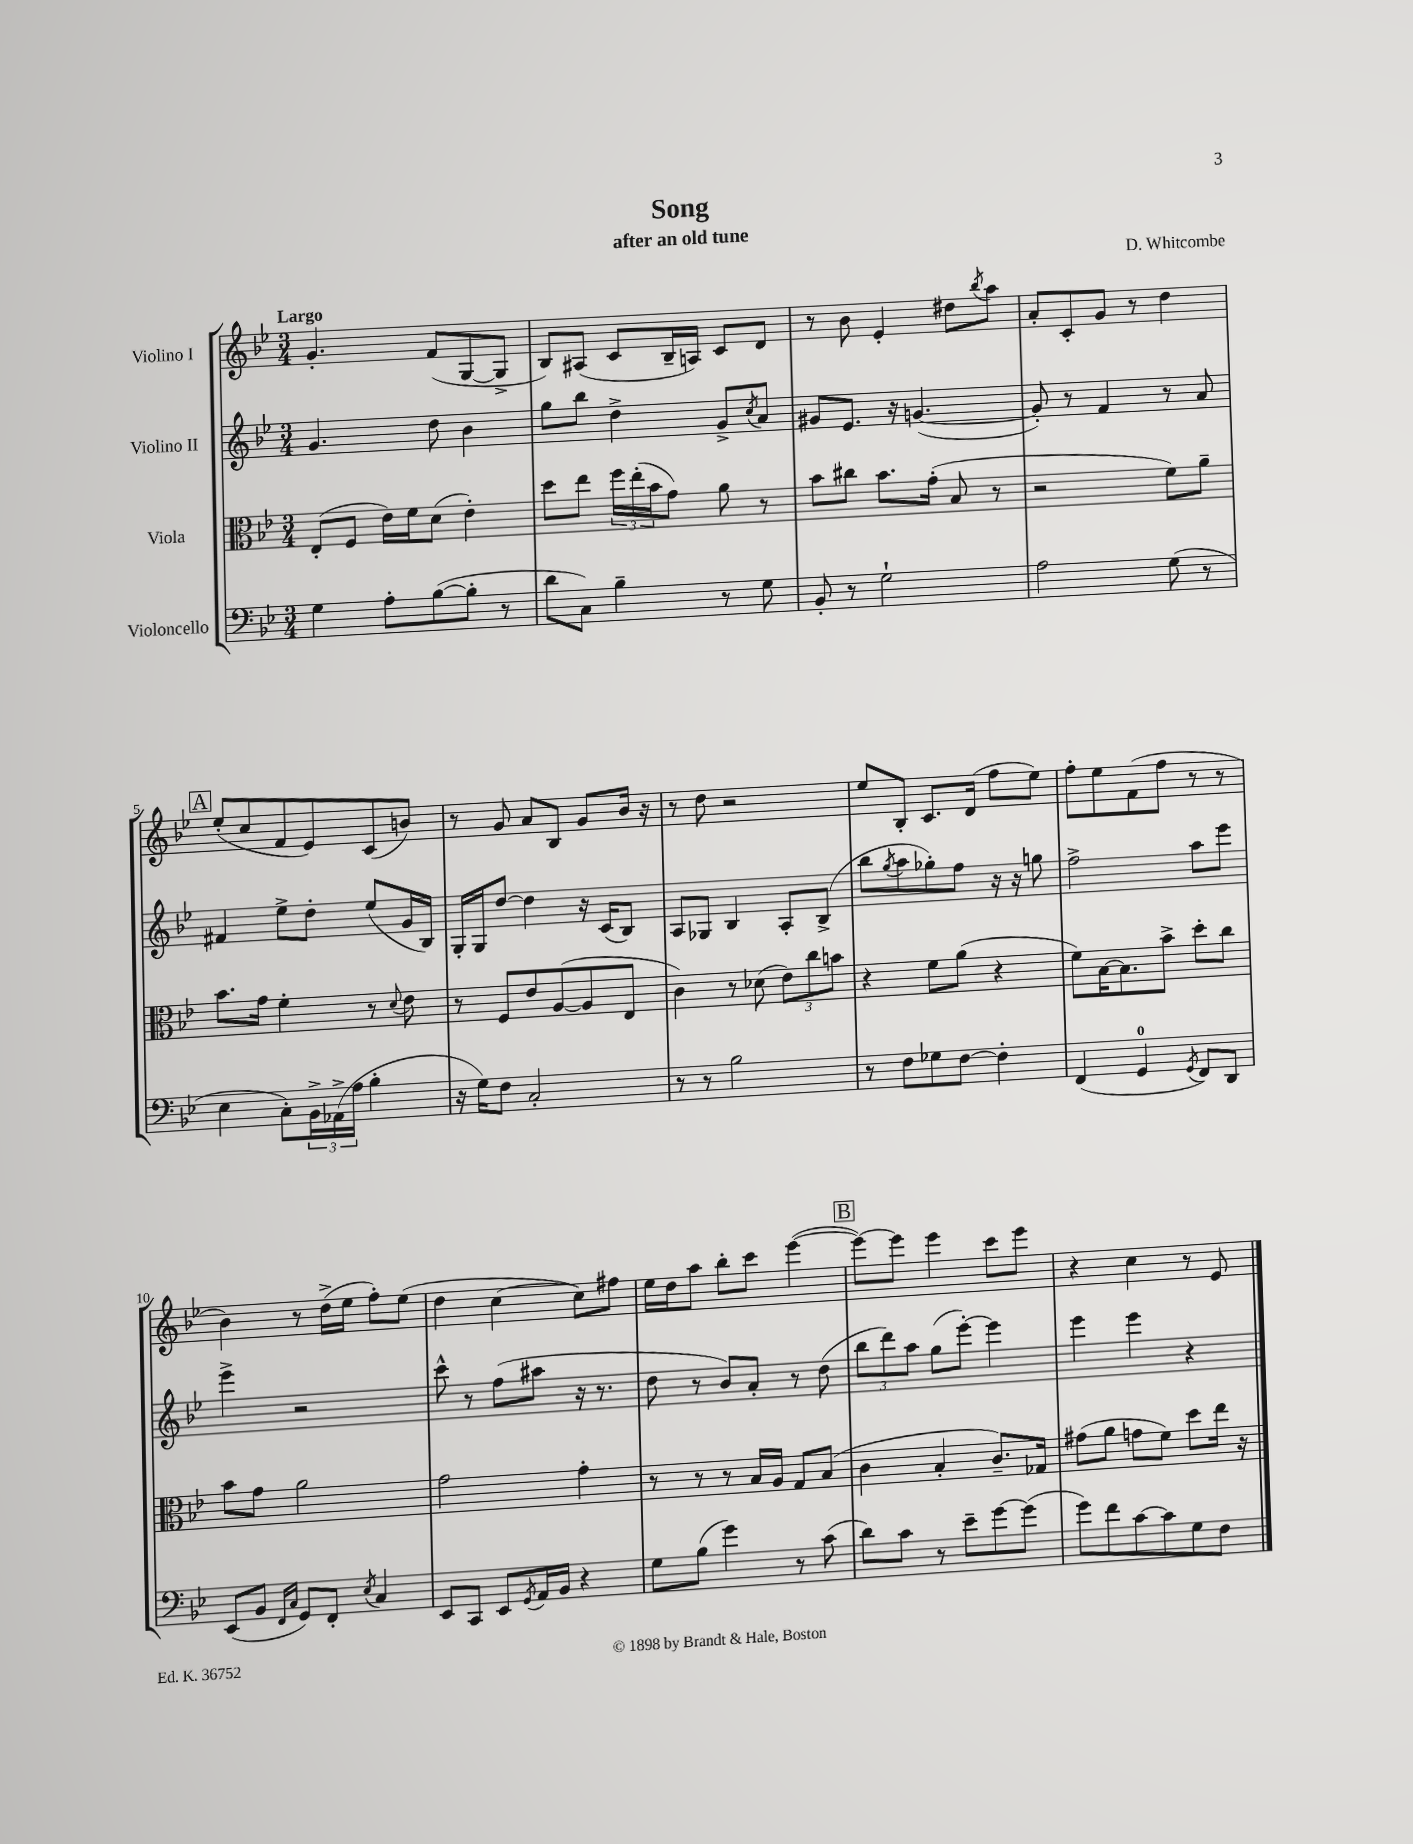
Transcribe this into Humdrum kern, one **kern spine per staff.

**kern	**kern	**kern	**kern
*staff4	*staff3	*staff2	*staff1
*clefF4	*clefC3	*clefG2	*clefG2
*k[b-e-]	*k[b-e-]	*k[b-e-]	*k[b-e-]
*M3/4	*M3/4	*M3/4	*M3/4
4G	(8E-'	4.g	4.g'
.	8F	.	.
8A'	16e-)	.	.
.	16f	.	.
([8B-	(8d	8dd	(8f
8B-']	4e-')	4b-	[8G
8r	.	.	8G^]
=	=	=	=
8d	8dd	8gg	8B-)
8C)	8ee-	8bb-	(8A#
4B-~	24ff	4dd^	8c
.	(24ee-'	.	.
.	24b-	.	.
.	8g)	.	16B-~
.	.	.	16A)
8r	8a	8g^	8c
.	.	8qcc	.
8G	8r	8a	8d
=	=	=	=
8BB-'	8b-	8g#	8r
8r	8cc#	8.e-	8b-
2G`	8.b-	.	4e-'
.	.	16r	.
.	.	([4.g	.
.	(16g'	.	.
.	8B-	.	8dd#
.	.	.	8qbb-
.	8r	.	8aa
=	=	=	=
2A	2r	8g'])	8a'
.	.	8r	8c'
.	.	4f	8g
.	.	.	8r
(8G	8f)	8r	4dd
8r	8a~	8a	.
=	=	=	=
4E-	8.b-	4f#	(8ee-'
.	.	.	8cc
.	16g	.	.
8C')	4f'	8ee-^	8f
24BB-^	.	8dd'	8e-)
(24AA-^	.	.	.
24A	.	.	.
4B-'	8r	(8ee-	(8c
.	8qqd	.	.
.	8e-	16g	8b)
.	.	16B-)	.
=	=	=	=
16r	8r	16G'	8r
16G)	.	16G	.
8F	8F	[8dd	8g
2C'	8e-	4dd]	8a
.	([8A	.	8B-
.	8A]	16r	8g
.	.	(16c	.
.	8E-	8B-)	16b-
.	.	.	16r
=	=	=	=
8r	4c)	8A	8r
8r	.	8G-	8dd
2B-	8r	4B-	2r
.	(8d-	.	.
.	12e-)	8A'	.
.	12cc	.	.
.	.	(8B-^	.
.	12b	.	.
=	=	=	=
8r	4r	8bb-	8ee-
.	.	8qgg	.
8F	.	8aa	8B-'
8G-	8f	8gg-')	8.c
[8F	(8a	8ff	.
.	.	.	(16d
4F']	4r	16r	8ff
.	.	16r	.
.	.	8gg	8ee-)
=	=	=	=
(4FF	8f)	2ff^	8ff'
.	[16B-	.	8ee-
.	8.B-]	.	.
4GG	.	.	(8f
.	8b-^	.	8ff
8qGG	.	.	.
8FF)	8dd'	8aa	8r
8DD	8cc	8eee-	8r
=	=	=	=
(8EE-	8b-	4eee-^	4b-)
8BB-	8g	.	.
16qqFF	.	.	.
16qqC	.	.	.
8GG)	2a	2r	8r
8FF'	.	.	(16dd^
.	.	.	16ee-
8qE-	.	.	.
4C	.	.	8ff')
.	.	.	(8ee-
=	=	=	=
8EE-	2g	8ccc^^	4dd
8CC	.	8r	.
8EE-	.	(8ff	[4cc
8qGG	.	.	.
16AA	.	8aa#	.
16BB-	.	.	.
4r	4g'	16r	8cc])
.	.	8.r	.
.	.	.	8ff#
=	=	=	=
8G	8r	8dd	16ee-
.	.	.	16dd
(8B-	8r	8r	8aa
4g)	8r	8b-)	8bb-'
.	16B-	8a'	8ccc
.	16A	.	.
8r	8G	8r	([4eee-
(8c	(8B-	(8dd	.
=	=	=	=
8d)	4c	12bb-	8eee-_)
.	.	12ddd)	.
8c	.	.	8eee-]
.	.	12aa	.
8r	4B-'	(8gg	4eee-
8e-~	.	[8eee-')	.
[8g	8.c~)	4eee-]	8ccc
(8g]	.	.	8eee-
.	16G-	.	.
=	=	=	=
8g)	(8g#	4eee-	4r
8f	8a	.	.
[8c	8g	4eee-	4cc
8c]	8f)	.	.
8G	8dd	4r	8r
8F	16ee-	.	8e-
.	16r	.	.
==	==	==	==
*-	*-	*-	*-
